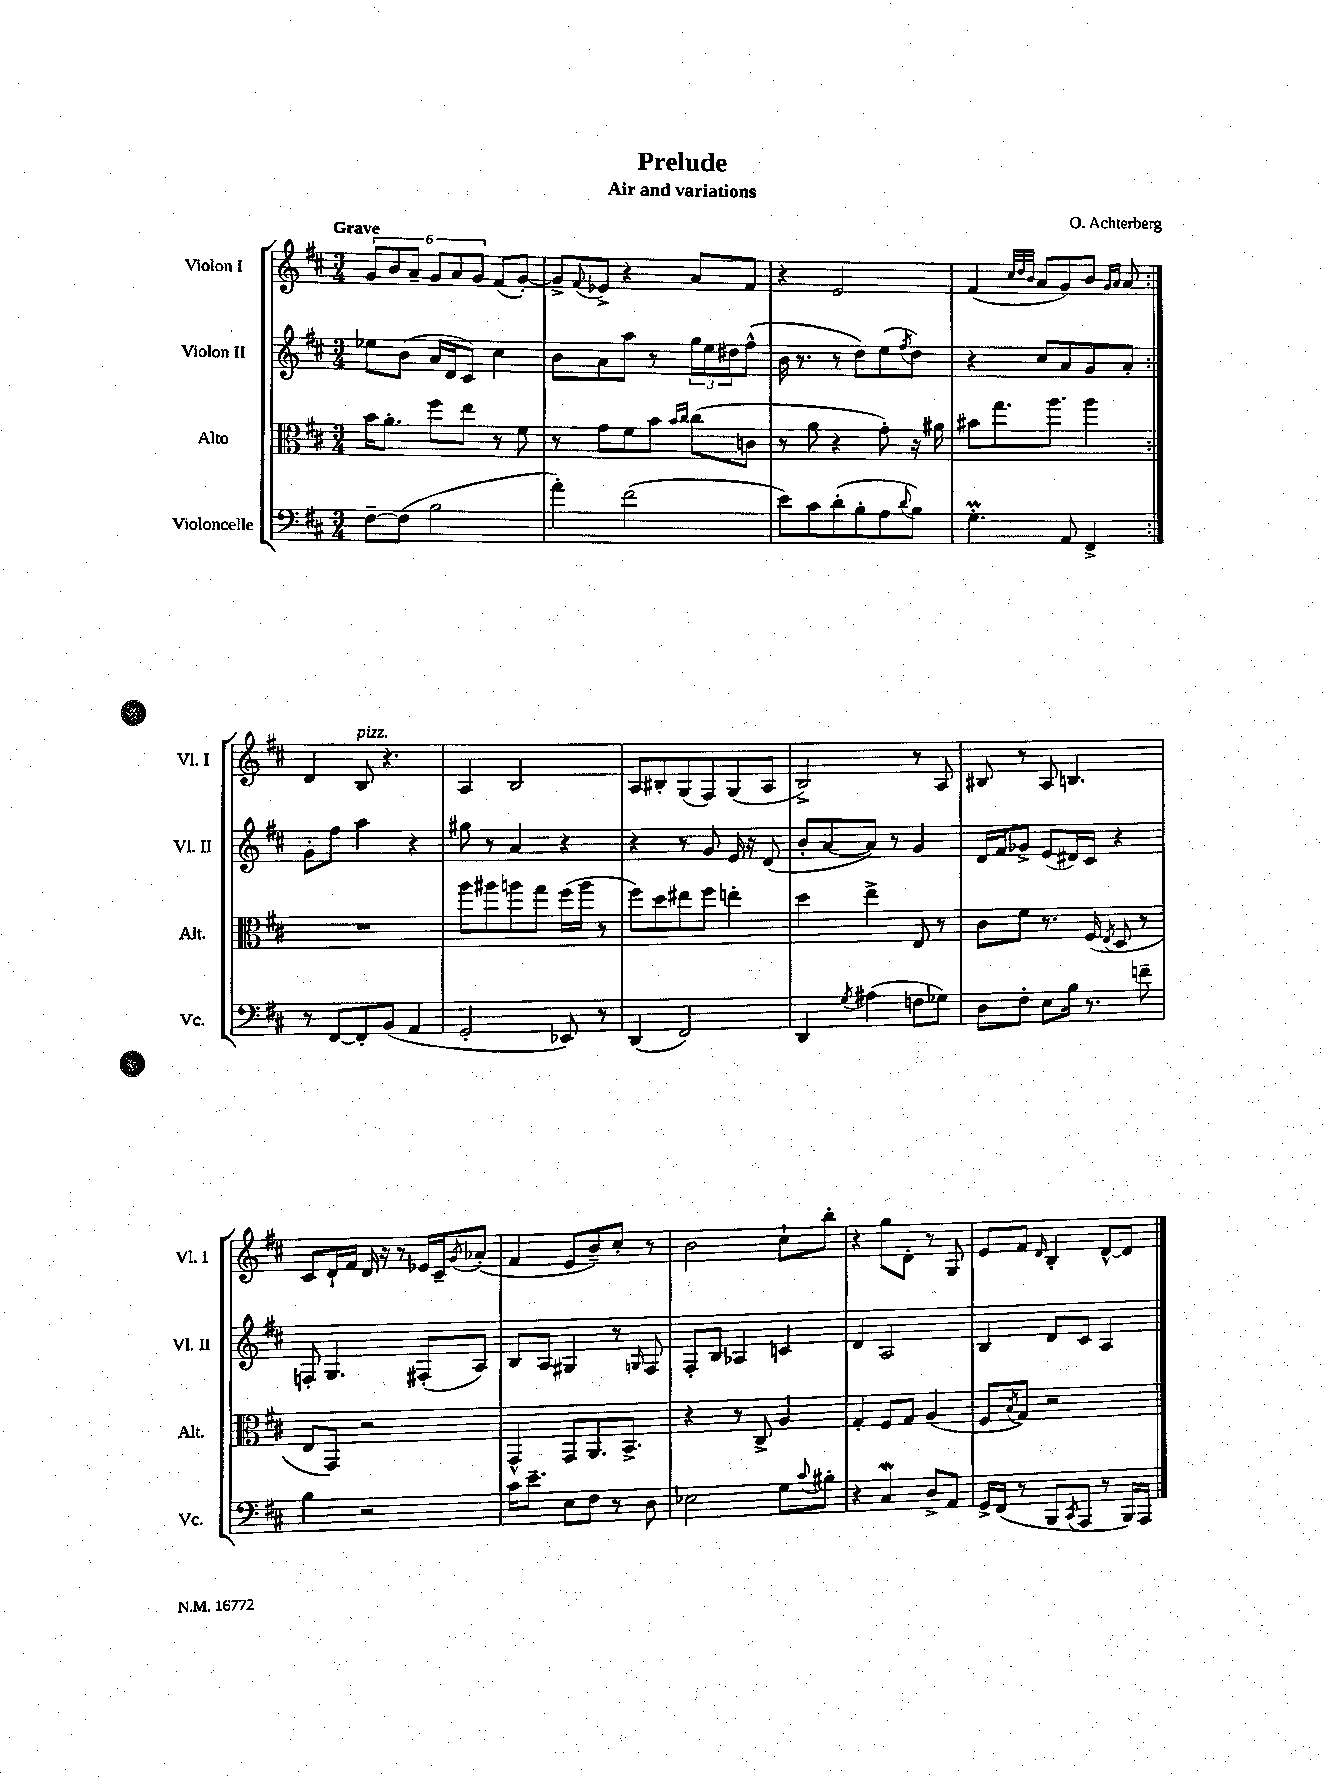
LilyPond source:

\header { title = "Prelude" composer = "O. Achterberg" subtitle = "Air and variations" }
<<
\new StaffGroup <<
\new Staff = "s0" \with { instrumentName = "Violon I" shortInstrumentName = "Vl. I" } {
    \clef treble \key d \major \numericTimeSignature \time 3/4 \tempo "Grave"
    \repeat volta 2 { \tuplet 6/4 { g'8 b'8 a'8-- g'8 a'8 g'8 } fis'8( g'8~-.) |
    g'8-> \appoggiatura { fis'8 } ees'8-> r4 a'8 fis'8 |
    r4 e'2 |
    fis'4( \grace { cis''32 d''32 b'32 } a'8 g'8) b'8 \grace { g'16 a'16 } a'8 | }
    d'4 b8^\markup { \italic "pizz." } r4. |
    a4 b2 |
    a8 bis8-. g8( fis8) g8( a8 |
    b2->) r8 a8 |
    bis8 r8 a8 b4. |
    cis'8 d'16-! fis'16 d'16 r16 r8 ees'16 cis'16-- \acciaccatura { g'8 } aes'8-.( |
    fis'4 e'8 b'8--) cis''8-. r8 |
    b'2 cis''8-! b''8-. |
    r4 g''8 d'8-. r8 g8 |
    e'8 fis'8 \grace { d'16 } b4-. d'8~-^ d'8 \bar "|." |
}
\new Staff = "s1" \with { instrumentName = "Violon II" shortInstrumentName = "Vl. II" } {
    \clef treble \key d \major \numericTimeSignature \time 3/4
    \repeat volta 2 { ees''8 b'8( a'16 d'16 cis'8) cis''4 |
    b'8 a'8 a''8 r8 \tuplet 3/2 { g''16 e''16 dis''16 } fis''8-^( |
    b'16 r8. r8 d''8) e''8( \acciaccatura { fis''8 } d''8) |
    r4 cis''8 a'8 g'8 a'8-. | }
    g'8-. fis''8 a''4 r4 |
    gis''8 r8 a'4 r4 |
    r4 r8 g'8 e'16 r16 d'8( |
    b'8-. a'8~ a'8) r8 g'4 |
    d'16 fis'16 ges'8-> e'8( dis'16) cis'16 r4 |
    f8-. g4. fis8-.( a8) |
    b8 a8 gis4 r8 \grace { g16 } fis8 |
    fis8-. b8 aes4 c'4 |
    d'4 a2 |
    b4 d'8 cis'8 a4 \bar "|." |
}
\new Staff = "s2" \with { instrumentName = "Alto" shortInstrumentName = "Alt." } {
    \clef alto \key d \major \numericTimeSignature \time 3/4
    \repeat volta 2 { b'16 a'8.-. fis''8 e''8 r8 fis'8 |
    r8 g'8 fis'8 b'8 \grace { b'16 cis''16 } cis''8( c'8 |
    r8 a'8 r4 g'8-.) r16 ais'16 |
    bis'8 g''8. a''8. a''4 | }
    R2. |
    a''8 ais''8 a''8 g''8 fis''16( a''16 r8 |
    fis''8) d''8 eis''8 fis''8 e''4-. |
    d''4 e''4-> e8 r8 |
    cis'8 fis'8 r8. fis16( \acciaccatura { e8 } d8 r8 |
    e8 g,8) r2 |
    g,4-^ g,8 a,8. b,8.-> |
    r4 r8 cis8-> a4 |
    g4-. fis8 g8 a4( |
    fis8 \acciaccatura { b8 } g8) r2 \bar "|." |
}
\new Staff = "s3" \with { instrumentName = "Violoncelle" shortInstrumentName = "Vc." } {
    \clef bass \key d \major \numericTimeSignature \time 3/4
    \repeat volta 2 { fis8~-- fis8( b2 |
    a'4-.) fis'2( |
    e'8) cis'8 d'8-.( b8-. a8 \appoggiatura { d'8 } b8) |
    g4.-.\prall a,8 fis,4-> | }
    r8 fis,8~ fis,8-. b,8( a,4 |
    g,2-. ees,8) r8 |
    d,4( fis,2) |
    d,4 \acciaccatura { g8 } ais4( f8 ges8) |
    d8 fis8-. e8 b16 r8. f'8-- |
    b4 r2 |
    cis'16 e'8.-- e8 fis8 r8 d8 |
    ees2 g8 \appoggiatura { cis'8 } bis8-. |
    r4 cis4\mordent d8-> a,8 |
    g,16-> fis,16( r8 b,,8 \acciaccatura { cis,8 } a,,8 r8 b,,16) a,,16 \bar "|." |
}
>>
>>
\layout { \context { \Score \remove "Bar_number_engraver" } }
